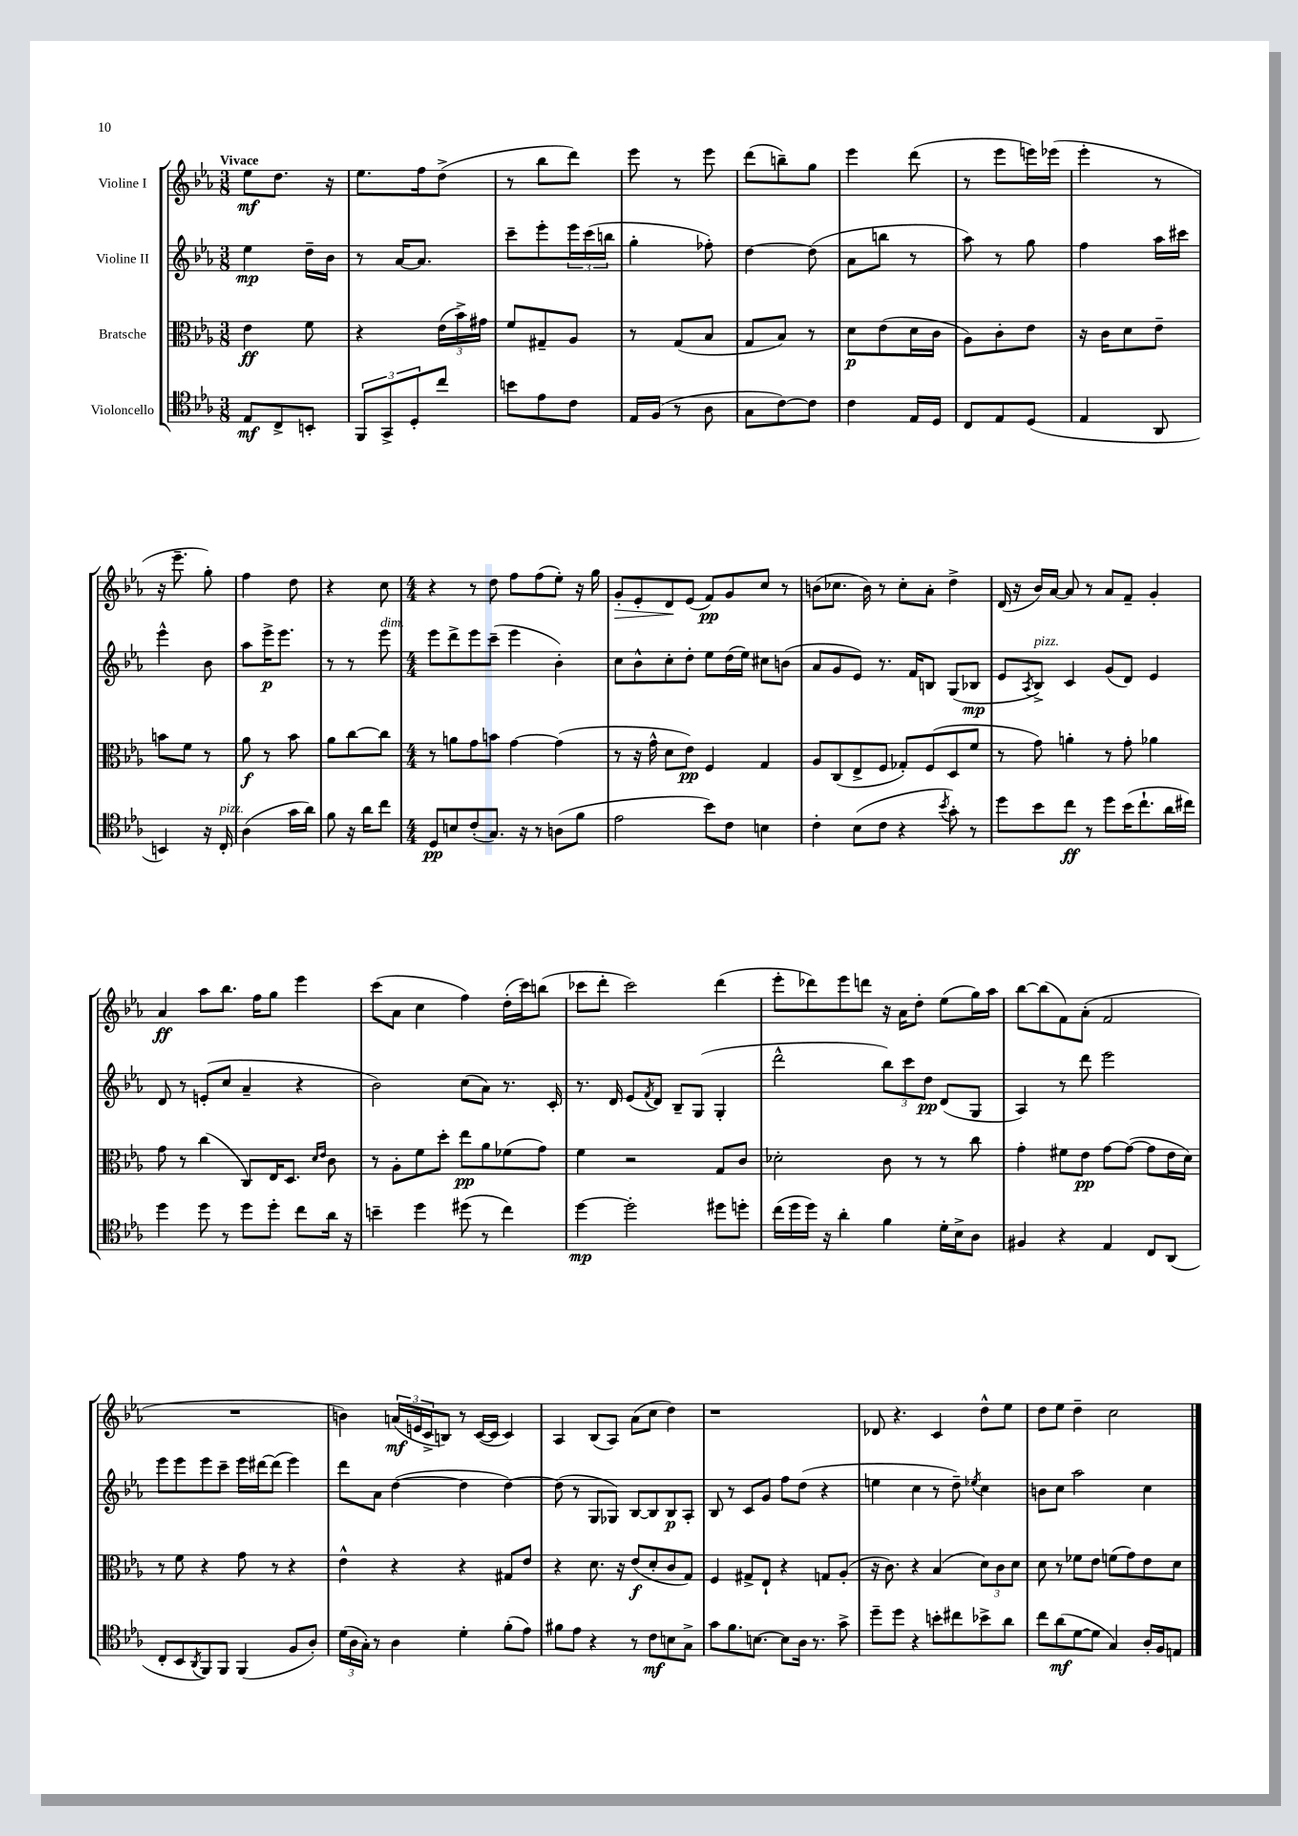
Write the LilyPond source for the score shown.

<<
\new StaffGroup <<
\new Staff = "s0" \with { instrumentName = "Violine I" } {
    \clef treble \key ees \major \numericTimeSignature \time 3/8 \tempo "Vivace"
    ees''8\mf d''8. r16 |
    ees''8. f''16 d''8->( |
    r8 bes''8 d'''8) |
    ees'''8 r8 ees'''8 |
    d'''8( b''8--) g''8 |
    ees'''4 d'''8( |
    r8 ees'''8 e'''16) ees'''16( |
    ees'''4-. r8 |
    r16 ees'''8.-- g''8-.) |
    f''4 d''8 |
    r4 c''8 |
    \numericTimeSignature \time 4/4 r4 r8 d''8 f''8 f''8( ees''8-.) r16 g''16 |
    g'8-.\> ees'8-. d'8\! ees'8( f'8\pp) g'8 c''8 r8 |
    b'8( ces''8. b'16) r8 ces''8-. aes'8-. d''4-> |
    d'16( r16 bes'16) aes'16~ aes'8 r8 aes'8 f'8-- g'4-. |
    aes'4\ff aes''8 bes''8. f''16 g''8 ees'''4 |
    c'''8( aes'8 c''4 f''4) d''16-.( c'''16) b''8( |
    ces'''8 d'''8-. ces'''2) d'''4( |
    ees'''8-. des'''8) ees'''8 d'''8 r16 aes'16 d''8-. ees''8( g''16) aes''16 |
    bes''8~ bes''8( f'8) aes'8-.( f'2 |
    R1 |
    b'4) \tuplet 3/2 { a'16\mf( e'16 c'16-> } b8) r8 c'16~( c'16 c'4) |
    aes4 bes8( aes8) aes'8( c''8 d''4) |
    r1 |
    des'8 r4. c'4 d''8-^ ees''8 |
    d''8 ees''8 d''4-- c''2 \bar "|." |
}
\new Staff = "s1" \with { instrumentName = "Violine II" } {
    \clef treble \key ees \major \numericTimeSignature \time 3/8
    ees''4\mp d''16-- bes'16 |
    r8 aes'16~ aes'8. |
    c'''8-- ees'''8-. \tuplet 3/2 { ees'''16 c'''16( b''16 } |
    g''4-. fes''8-.) |
    d''4~ d''8( |
    aes'8 b''8 r8 |
    aes''8) r8 g''8 |
    f''4 aes''16 cis'''16 |
    ees'''4-^ bes'8 |
    aes''8 ees'''16->\p ees'''8. |
    r8 r8 ees'''8^\markup { \italic "dim." } |
    \numericTimeSignature \time 4/4 ees'''8 d'''8-> ees'''8 c'''8--( ees'''4 bes'4-.) |
    c''8 bes'8-^ c''8-. d''8-. ees''8 d''16( ees''16) cis''8 b'8( |
    aes'8 g'8 ees'8) r8. f'16 b8 g8( bes8\mp |
    ees'8 \acciaccatura { aes8 } bes8->^\markup { \italic "pizz." }) c'4 g'8( d'8) ees'4 |
    d'8 r8 e'8-.( c''8 aes'4-- r4 |
    bes'2) c''8( aes'8) r8. c'16-. |
    r8. d'16 ees'8( \acciaccatura { f'8 } d'8) bes8-- g8( g4-. |
    d'''2-^ \tuplet 3/2 { bes''8) c'''8 d''8\pp } d'8( g8 |
    aes4) r8 d'''8 ees'''2 |
    ees'''8 ees'''8 ees'''8 c'''8-- ees'''16 dis'''16~ dis'''8( ees'''4) |
    d'''8 aes'8 d''4~( d''4 d''4~) |
    d''8( r8 g8 ges8) bes8~ bes8 bes8\p aes8-. |
    bes8 r8 c'8 g'8 f''8 d''8( r4 |
    e''4 c''4 r8 d''8--) \acciaccatura { ees''8 } c''4 |
    b'8 c''8 aes''2 c''4 \bar "|." |
}
\new Staff = "s2" \with { instrumentName = "Bratsche" } {
    \clef alto \key ees \major \numericTimeSignature \time 3/8
    ees'4\ff f'8 |
    r4 \tuplet 3/2 { ees'16( bes'16->) gis'16 } |
    f'8 gis8-- aes8 |
    r8 g8( bes8 |
    g8 bes8) r8 |
    d'8\p ees'8( d'16 c'16 |
    aes8) c'8-. ees'8 |
    r16 c'16 d'8 ees'8-- |
    b'8 f'8 r8 |
    aes'8\f r8 bes'8 |
    aes'8 c''8~ c''8 |
    \numericTimeSignature \time 4/4 r8 a'8 g'8 b'8 g'4~ g'4( |
    r8 r16 g'16-^ d'8 ees'8\pp) f4 g4 |
    aes8 c8( ees8-> f8 ges8-.) f8( d8 f'8 |
    r8 g'8) a'4-. r8 g'8-. aes'4 |
    g'8 r8 c''4( c8) ees16 d8. \grace { d'16 ees'16 } c'8 |
    r8 aes8-. f'8 d''8-. ees''8\pp aes'8 fes'8( g'8) |
    f'4 r2 g8 c'8 |
    des'2-. c'8 r8 r8 c''8 |
    g'4-. fis'8 ees'8\pp g'8~ g'8~( g'8 ees'16 d'16) |
    r8 f'8 r4 g'8 r8 r4 |
    ees'4-^ r4 r4 gis8 ees'8 |
    r4 d'8. r16 ees'8\f( d'8-. c'8 g8) |
    f4 gis8-> ees8-! r4 g8 aes8-.( |
    r16 c'8.) r4 bes4( \tuplet 3/2 { d'8) c'8 d'8 } |
    d'8 r8 fes'8 ees'8 f'8( g'8) ees'8 d'8 \bar "|." |
}
\new Staff = "s3" \with { instrumentName = "Violoncello" } {
    \clef tenor \key ees \major \numericTimeSignature \time 3/8
    ees8\mf c8-> b,8-. |
    \tuplet 3/2 { f,8 g,8-> d8-. } c''8 |
    b'8 ees'8 c'8 |
    ees16 f16( r8 aes8 |
    g8 c'8~) c'8 |
    c'4 ees16 d16 |
    c8 ees8 d8( |
    ees4 aes,8 |
    b,4) r16 c16-.^\markup { \italic "pizz." } |
    aes4( g'16 aes'16) |
    f'8 r16 aes'16 c''8 |
    \numericTimeSignature \time 4/4 d8\pp b8 c'8-.( g8.) r16 r8 a8( f'8 |
    ees'2 bes'8) c'8 b4 |
    c'4-. bes8( c'8 r4 \acciaccatura { bes'8 } g'8-.) r8 |
    d''8 bes'8 c''8\ff r8 d''8 bes'16( c''8.-! aes'16 cis''16) |
    d''4 d''8 r8 d''8 d''8-. c''8 aes'16 r16 |
    b'4-- d''4 dis''8( r8 c''4) |
    d''4~\mp d''2-. dis''8 d''8-. |
    c''16( d''16 d''16) r16 aes'4-. f'4 d'16-. bes16-> aes8 |
    fis4 r4 ees4 c8 aes,8( |
    c8-. bes,8 \acciaccatura { aes,8 } f,8) f,8 f,4( f8 aes8-.) |
    \tuplet 3/2 { d'16( aes16 g16-.) } r8 aes4 d'4-. f'8-.( ees'8) |
    fis'8 ees'8 r4 r8 c'8\mf b8 g8-> |
    g'8 f'8. b8.~ b8 aes16 r8. g'8-> |
    d''8-- d''8 r4 b'8-. cis''8 bes'8-> aes'8 |
    c''8 aes'8\mf( d'8~ d'8 g4) aes16-. f16 e8 \bar "|." |
}
>>
>>
\layout { \context { \Score \remove "Bar_number_engraver" } }
